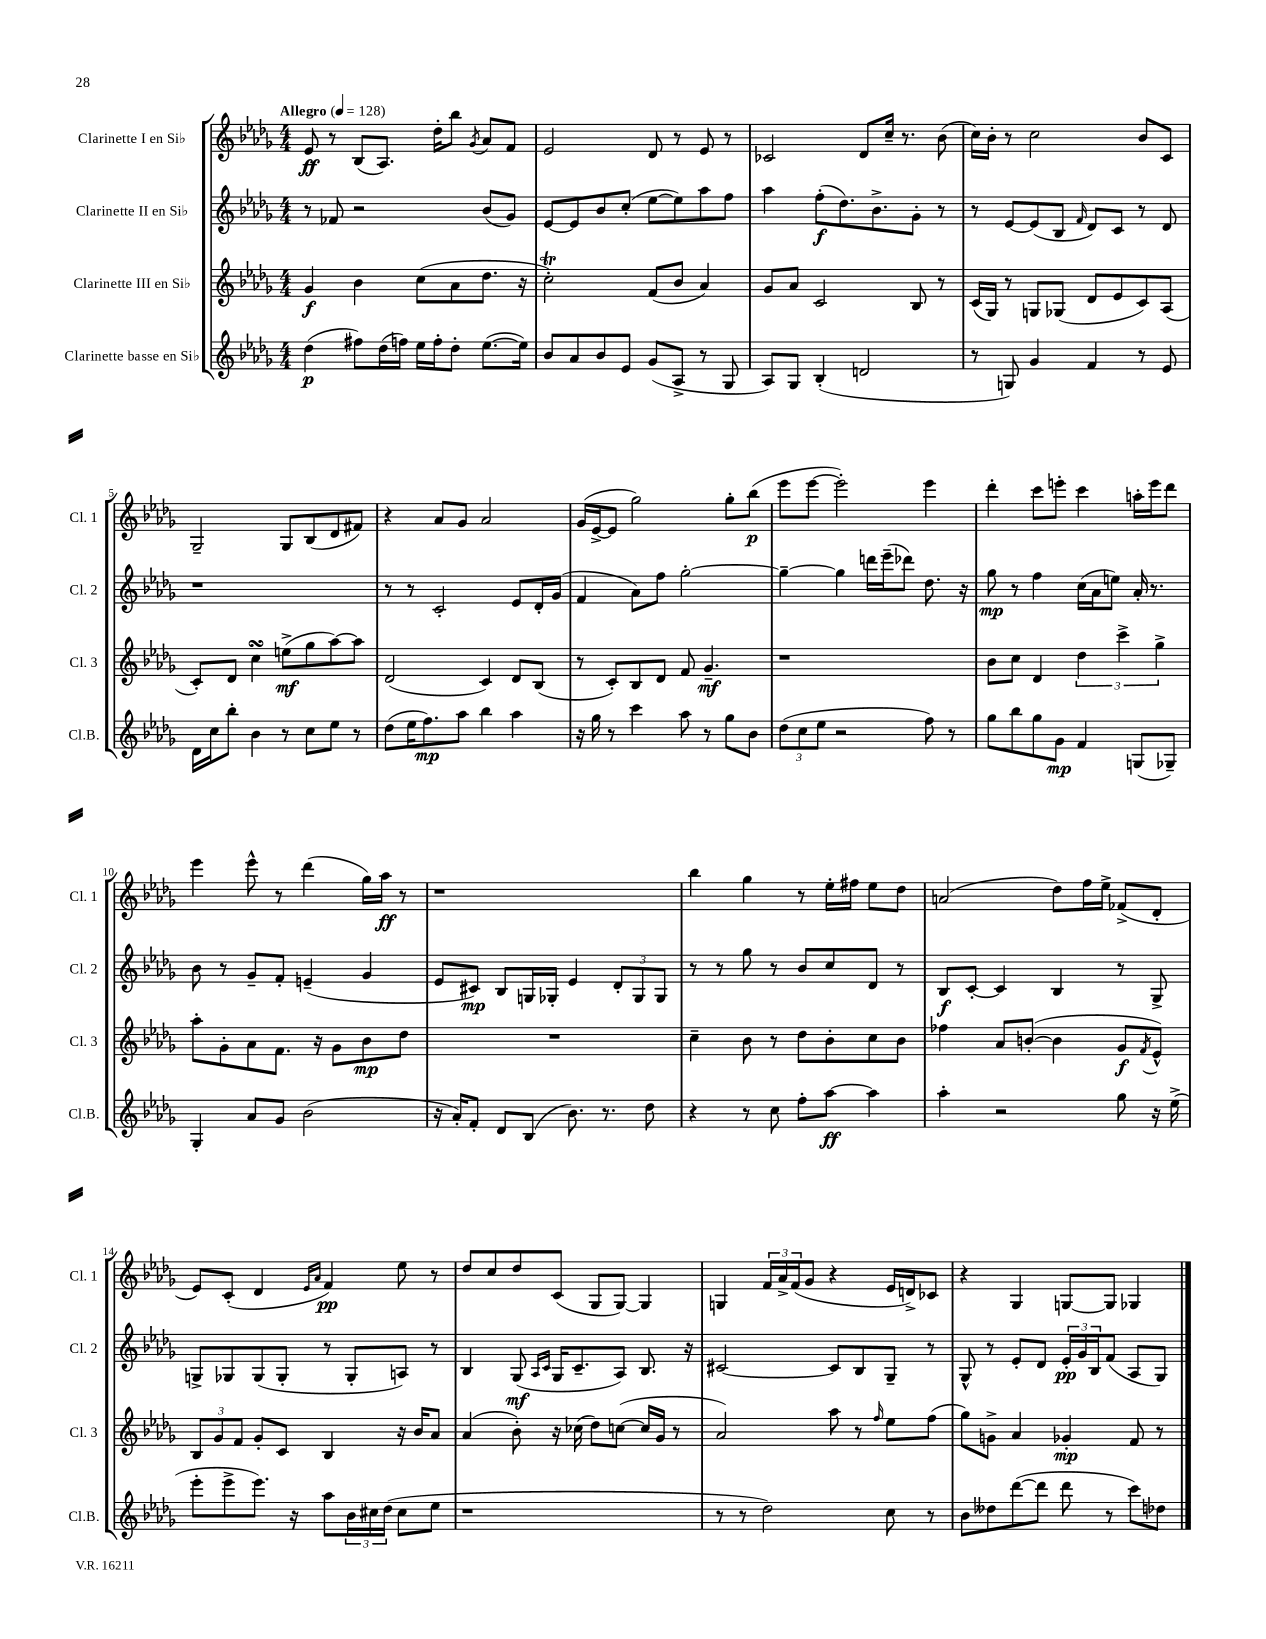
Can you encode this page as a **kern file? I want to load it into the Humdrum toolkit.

**kern	**kern	**kern	**kern
*staff4	*staff3	*staff2	*staff1
*clefG2	*clefG2	*clefG2	*clefG2
*k[b-e-a-d-g-]	*k[b-e-a-d-g-]	*k[b-e-a-d-g-]	*k[b-e-a-d-g-]
*M4/4	*M4/4	*M4/4	*M4/4
*MM128	*MM128	*MM128	*MM128
(4dd-\	4g-/	8r	8e-/
.	.	8f-/	8r
8ff#\L)	4b-\	2r	(8B-/L
(16dd-\L	.	.	8.A-/J)
16ff\JJ)	.	.	.
16ee-\LL	(8cc\L	.	.
16ff'\J	.	.	16dd-'\LK
8dd-'\J	8a-\	.	8bb-\J
.	.	.	8qg-/
([8.ee-\L	8.dd-\J	(8b-/L	8a-/L
.	.	8g-/J)	8f/J
16ee-\]Jk)	16r	.	.
=	=	=	=
8b-/L	2cc'\)	[8e-/L	2e-/
8a-/	.	8e-/]	.
8b-/	.	8b-/	.
8e-/J	.	(8cc'/J	.
(8g-/L	(8f/L	[8ee-\L	8d-/
8A-^/J	8b-/J	8ee-\])	8r
8r	4a-/)	8aa-\	8e-/
8G-/	.	8ff\J	8r
=	=	=	=
8A-/L)	8g-/L	4aa-\	2c-/
8G-/J	8a-/J	.	.
(4B-'/	2c/	(8ff'\L	.
.	.	8.dd-\)	.
2d/	.	.	8d-/L
.	.	8.b-^\	.
.	.	.	16cc~/Jk
.	.	.	8.r
.	8B-/	8g-'\J	.
.	8r	8r	(8b-\
=	=	=	=
8r	(16c/LL	8r	16cc\LL)
.	16G-/JJ)	.	16b-'\JJ
8G/)	8r	[8e-/L	8r
4g-/	8G/L	(8e-/]	2cc\
.	(8G-/J	8B-/J	.
.	.	16qqf/	.
4f/	8d-/L	8d-/L)	.
.	8e-/	8c/J	.
8r	8c/)	8r	8b-/L
8e-/	(8A-/J	8d-/	8c/J
=	=	=	=
16d-\LL	8c'/L)	1r	2G-~/
16cc\J	.	.	.
8bb-'\J	8d-/J	.	.
4b-\	4cc\	.	.
8r	(8ee^\L	.	8G-/L
8cc\L	8gg-\	.	(8B-/
8ee-\J	[8aa-\)	.	8d-/
8r	8aa-\]J	.	8f#/J)
=	=	=	=
(8dd-\L	(2d-/	8r	4r
16ee-\K	.	8r	.
8.ff\)	.	.	.
.	.	2c'/	8a-/L
8aa-\J	.	.	8g-/J
4bb-\	4c/)	.	2a-/
4aa-\	8d-/L	8e-/L	.
.	(8B-/J	16d-'/L	.
.	.	(16g-/JJ	.
=	=	=	=
16r	8r	4f/	(16g-/LL
16gg-\	.	.	[16e-^/J
8r	8c'/L)	.	8e-/]J
4ccc\	8B-/	8a-\L)	2gg-\)
.	8d-/J	8ff\J	.
8aa-\	8f/	[2gg-'\	.
8r	4.g-~/	.	.
8gg-\L	.	.	8gg-'\L
8b-\J	.	.	(8bb-\J
=	=	=	=
(12dd-\L	1r	4gg-~\_	8eee-\L
12cc\	.	.	.
.	.	.	[8eee-\J
12ee-\J	.	.	.
2r	.	4gg-\]	2eee-'\])
.	.	16ddd\LL	.
.	.	(16eee-~\J	.
.	.	8ddd-\J)	.
8ff\)	.	8.dd-\	4eee-\
8r	.	.	.
.	.	16r	.
=	=	=	=
8gg-\L	8b-\L	8gg-\	4ddd-'\
8bb-\	8cc\J	8r	.
8gg-\	4d-/	4ff\	8ccc\L
8g-\J	.	.	8eee'\J
4f/	6dd-\	(16cc\LL	4ccc\
.	.	16a-\J	.
.	.	8ee\J)	.
.	6ccc^\	.	.
(8G/L	.	16a-'/	16aa'\LL
.	.	8.r	16eee\J
.	6gg-^\	.	.
8G-~/J)	.	.	8ddd-\J
=	=	=	=
4G-'/	8aa-'\L	8b-\	4eee-\
.	8g-'\	8r	.
8a-/L	8a-\	8g-~/L	8eee-^^\
8g-/J	8.f\J	8f'/J	8r
(2b-\	.	(4e~/	(4ddd-\
.	16r	.	.
.	8g-\L	.	.
.	8b-\	4g-/	16gg-\LL)
.	.	.	16aa-\JJ
.	8dd-\J	.	8r
=	=	=	=
16r	1r	8e-/L	1r
16a-'/LK)	.	.	.
8f'/J	.	8c#/J)	.
8d-/L	.	8B-/L	.
(8B-/J	.	16G/L	.
.	.	16G-'/JJ	.
8.b-\)	.	4e-/	.
8.r	.	.	.
.	.	12d-'/L	.
.	.	12G-/	.
8dd-\	.	.	.
.	.	12G-/J	.
=	=	=	=
4r	4cc~\	8r	4bb-\
.	.	8r	.
8r	8b-\	8gg-\	4gg-\
8cc\	8r	8r	.
8ff'\L	8dd-\L	8b-/L	8r
[8aa-\J	8b-'\	8cc/	16ee-'\LL
.	.	.	16ff#\JJ
4aa-\]	8cc\	8d-/J	8ee-\L
.	8b-\J	8r	8dd-\J
=	=	=	=
4aa-'\	4ff-\	8B-/L	(2a/
.	.	[8c'/J	.
2r	8a-/L	4c/]	.
.	([8b'/J	.	.
.	4b\]	4B-/	8dd-\L)
.	.	.	16ff\L
.	.	.	16ee-^\JJ
8gg-\	8g-/L	8r	(8f-^/L
.	8qf/	.	.
16r	8e-^^/J)	8G-^/	8d-'/J
(16ee-^\	.	.	.
=	=	=	=
8eee-'\L	12B-/L	8G^/L	8e-/L)
.	12g-/	.	.
8eee-^\	.	8G-/	(8c'/J
.	12f/J	.	.
8.eee-\J)	8g-'/L	(8G-/	4d-/
.	8c/J	8G-'/J	.
16r	.	.	.
.	.	.	16qqe-/LL
.	.	.	16qqa-/JJ
8aa-\L	4B-/	8r	4f/)
24b-\L	.	8G-'/L	.
24cc#\	.	.	.
(24dd-\JJ	.	.	.
8cc#\L	16r	8A/J)	8ee-\
.	16b-/LK	.	.
8ee-\J	8a-/J	8r	8r
=	=	=	=
1r	(4a-/	4B-/	8dd-/L
.	.	.	8cc/
.	8b-'\)	(8G-/	8dd-/
.	.	16qqA-/LL	.
.	.	16qqc/JJ	.
.	16r	16G-/LK	(8c/J
.	(16cc-\	8.c~/	.
.	8dd-\L)	.	8G-/L
.	([8cc\J	8A-/J)	[8G-/J)
.	16cc/]LL	8.B-/	4G-/]
.	16g-/JJ	.	.
.	8r	.	.
.	.	16r	.
=	=	=	=
8r	2a-/)	[2c#/	4G/
8r	.	.	.
2dd-\)	.	.	24f/LL
.	.	.	24a-^/
.	.	.	(24f/J
.	.	.	8g-/J
.	8aa-\	8c#/]L	4r
.	8r	8B-/	.
.	16qqff/	.	.
8cc\	8ee-\L	8G-~/J	16e-/LL
.	.	.	16d^/J)
8r	(8ff\J	8r	8c-/J
=	=	=	=
8b-\L	8gg-\L)	8G-^^/	4r
8dd--\	8g^\J	8r	.
([8ddd-\	4a-/	8e-'/L	4G-/
8ddd-\]J	.	8d-/J	.
8ddd-\	4g-'/	24e-'/LL	[8G/L
.	.	24g-/	.
.	.	24B-/J	.
8r	.	(8f/J	8G/]J
8ccc\L)	8f/	8A-/L	4G-/
8dd-\J	8r	8G-/J)	.
==	==	==	==
*-	*-	*-	*-
